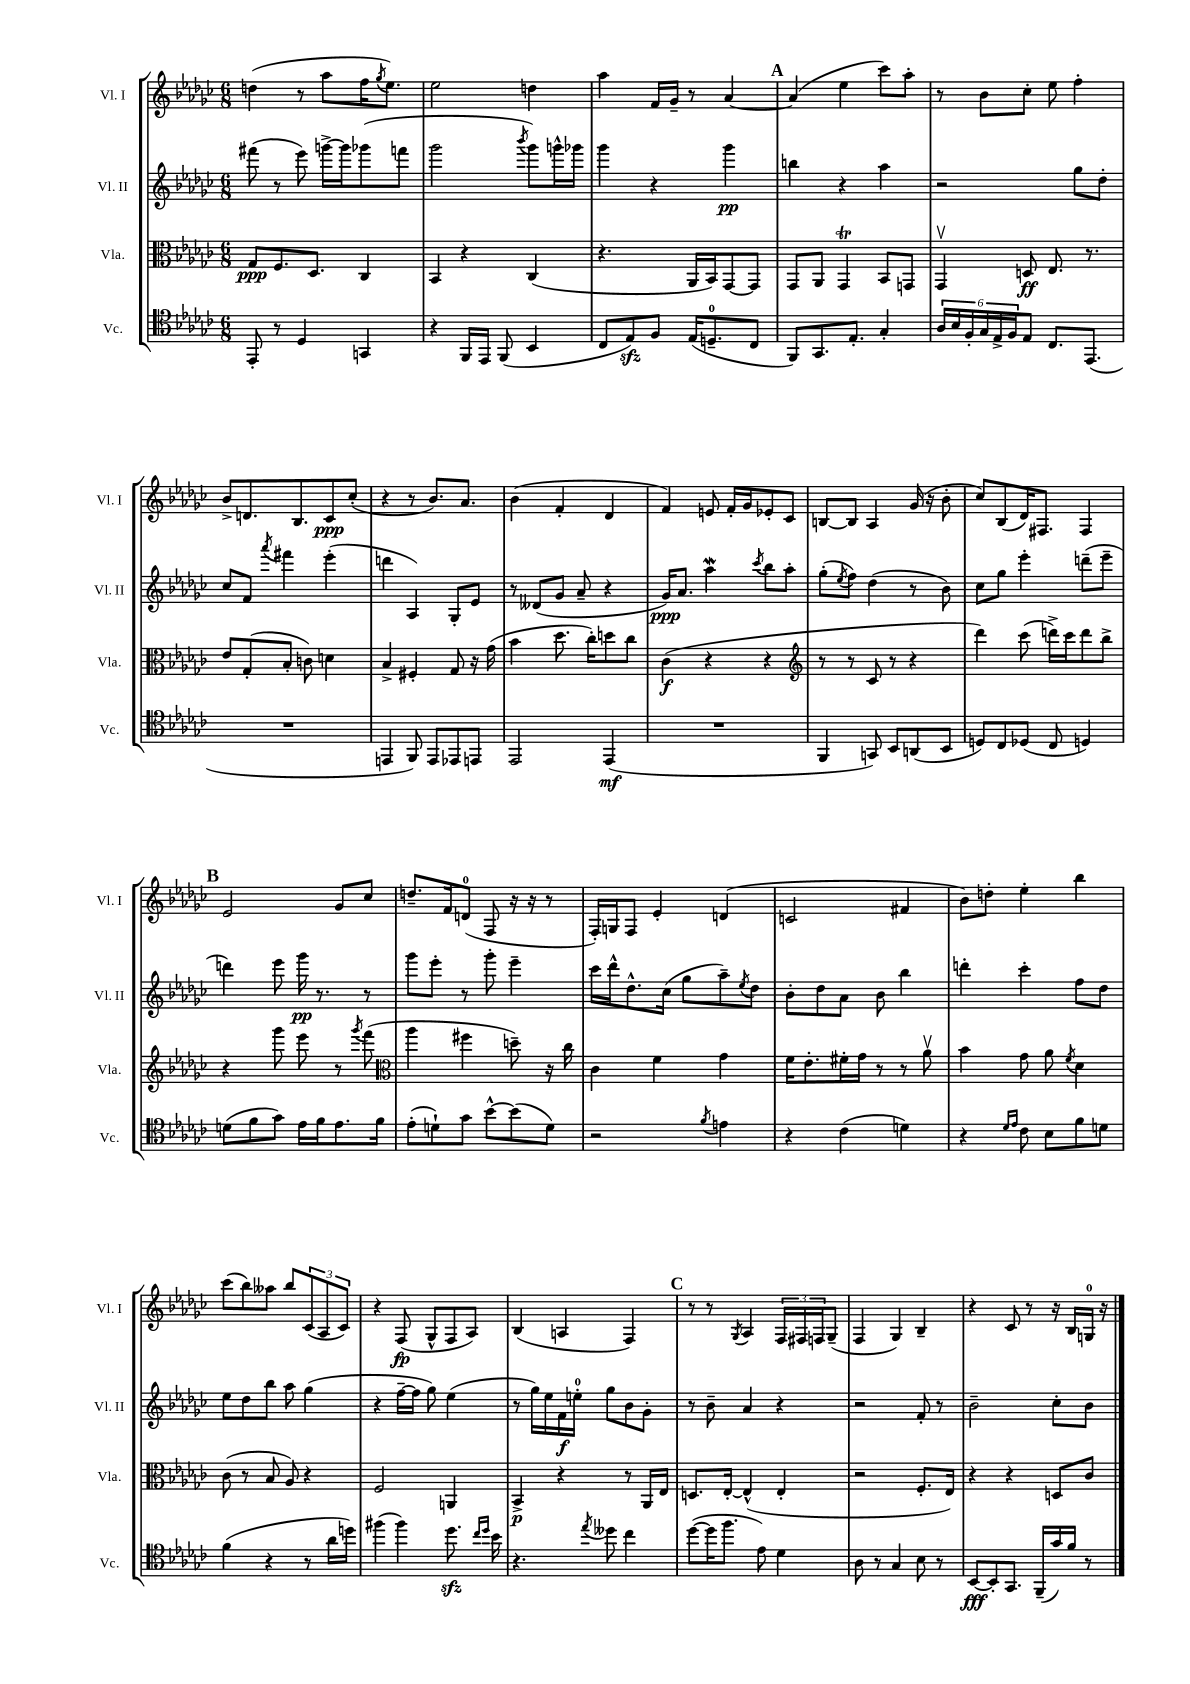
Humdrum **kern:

**kern	**dynam	**kern	**dynam	**kern	**dynam	**kern	**dynam
*part4	*part4	*part3	*part3	*part2	*part2	*part1	*part1
*staff4	*staff4	*staff3	*staff3	*staff2	*staff2	*staff1	*staff1
*I"Vc.	*	*I"Vla.	*	*I"Vl. II	*	*I"Vl. I	*
*I'Vc.	*	*I'Vla.	*	*I'Vl. II	*	*I'Vl. I	*
*clefC4	*	*clefC3	*	*clefG2	*	*clefG2	*
*k[b-e-a-d-g-c-]	*	*k[b-e-a-d-g-c-]	*	*k[b-e-a-d-g-c-]	*	*k[b-e-a-d-g-c-]	*
*M6/8	*	*M6/8	*	*M6/8	*	*M6/8	*
=15	=15	=15	=15	=15	=15	=15	=15
8EE-'/	.	8G-/L	ppp	(8fff#X\	.	(4ddn\	.
8r	.	8.F/	.	8r	.	.	.
4D-/	.	.	.	8eee-\)	.	8r	.
.	.	8.D-/J	.	.	.	.	.
.	.	.	.	[16gggn^\LL	.	8aa-\L	.
.	.	.	.	16ggg\J]	.	.	.
4GGn/	.	4C-/	.	(8ggg-X\	.	16ff\K	.
.	.	.	.	.	.	8qgg-/	.
.	.	.	.	.	.	8.ee-\J)	.
.	.	.	.	8fffn\J	.	.	.
=16	=16	=16	=16	=16	=16	=16	=16
4r	.	4BB-/	.	2ggg-\	.	2ee-\	.
16FF/LL	.	4r	.	.	.	.	.
16EE-/JJ	.	.	.	.	.	.	.
(8FF/	.	.	.	.	.	.	.
.	.	.	.	8qbbb-/	.	.	.
4BB-/	.	(4C-/	.	8ggg-\L)	.	4ddn\	.
.	.	.	.	16gggn^^\L	.	.	.
.	.	.	.	16ggg-X\JJ	.	.	.
=17	=17	=17	=17	=17	=17	=17	=17
8C-/L	.	4.r	.	4ggg-\	.	4aa-\	.
8E-zz/)	.	.	.	.	.	.	.
8F/J	.	.	.	4r	.	16f/LL	.
.	.	.	.	.	.	16g-~/JJ	.
(16E-/KL	.	16AA-/LL	.	.	.	8r	.
8.Dn~/	.	16BB-/J)	.	.	.	.	.
.	.	[8GG-/	.	4ggg-\	pp	[4a-/	.
8C-/J	.	8GG-/J]	.	.	.	.	.
!!LO:REH:place=s1:t=A
=18	=18	=18	=18	=18	=18	=18	=18
8FF/L)	.	8GG-/L	.	4bbn\	.	(4a-/]	.
8.GG-/	.	8AA-/J	.	.	.	.	.
.	.	4GG-T/	.	4r	.	4ee-\	.
8.E-'/J	.	.	.	.	.	.	.
4G-'/	.	8BB-/L	.	4aa-\	.	8ccc-\L)	.
.	.	8GGn/J	.	.	.	8aa-'\J	.
=19	=19	=19	=19	=19	=19	=19	=19
24A-/LL	.	4GG-v/	.	2r	.	8r	.
24B-/	.	.	.	.	.	.	.
24F'/	.	.	.	.	.	.	.
24G-/	.	.	.	.	.	8b-\L	.
24E-^/	.	.	.	.	.	.	.
24F/J	.	.	.	.	.	.	.
8E-/J	.	8Dn/	ff	.	.	8cc-'\J	.
8.C-/L	.	8.E-/	.	.	.	8ee-\	.
.	.	.	.	8gg-\L	.	4ff'\	.
(8.EE-/J	.	8.r	.	.	.	.	.
.	.	.	.	8dd-'\J	.	.	.
!!LO:LB:g=z
=20	=20	=20	=20	=20	=20	=20	=20
2.r	.	8e-/L	.	8cc-/L	.	8b-^/L	.
.	.	(8G-'/	.	8f/J	.	8.dn/	.
.	.	.	.	8qaaa-/	.	.	.
.	.	8B-'/J	.	4fff#X\	.	.	.
.	.	.	.	.	.	8.B-/	.
.	.	8cn\)	.	.	.	.	.
.	.	4dn\	.	(4eee-'\	.	8c-/	ppp
.	.	.	.	.	.	(8cc-'/J	.
=21	=21	=21	=21	=21	=21	=21	=21
4EEn/	.	4B-^/	.	4dddn\	.	4r	.
8FF/)	.	4F#X'/	.	4A-/)	.	8r	.
8EE/L	.	.	.	.	.	8.b-/L)	.
8EE-X/	.	8G-/	.	8G-'/L	.	.	.
.	.	.	.	.	.	8.a-/J	.
8EEn/J	.	16r	.	8e-/J	.	.	.
.	.	(16g-\	.	.	.	.	.
=22	=22	=22	=22	=22	=22	=22	=22
2EE-/	.	4b-\	.	8r	.	(4b-\	.
.	.	.	.	(8d--X/L	.	.	.
.	.	8.dd-\	.	8g-/J	.	4f'/	.
.	.	.	.	8a-~/	.	.	.
.	.	16cc-'\KL)	.	.	.	.	.
(4EE-/	mf	8ddn\	.	4r	.	4d-/	.
.	.	8cc-\J	.	.	.	.	.
=23	=23	=23	=23	=23	=23	=23	=23
2.r	.	(4c-\	f	16g-/KL)	ppp	4f/)	.
.	.	.	.	8.a-/J	.	.	.
.	.	4r	.	4aa-W\	.	8en/	.
.	.	.	.	.	.	16f'/LL	.
.	.	.	.	.	.	16g-/J	.
.	.	.	.	8qccc-/	.	.	.
.	.	4r	.	8bb-\L	.	8e-X'/	.
.	.	.	.	8aa-'\J	.	8c-/J	.
=24	=24	=24	=24	=24	=24	=24	=24
*	*	*clefG2	*	*	*	*	*
4FF/	.	8r	.	(8gg-'\L	.	[8Bn/L	.
.	.	.	.	8qee-/	.	.	.
.	.	8r	.	8ff\J)	.	8B/J]	.
8GGn/)	.	8c-/	.	(4dd-\	.	4A-/	.
8BB-/L	.	8r	.	.	.	.	.
(8AAn/	.	4r	.	8r	.	(16g-/	.
.	.	.	.	.	.	16r	.
8BB-/J	.	.	.	8b-\)	.	8b-'\	.
=25	=25	=25	=25	=25	=25	=25	=25
8Dn/L)	.	4ddd-\)	.	8cc-\L	.	8cc-/L)	.
8C-/	.	.	.	8gg-\J	.	(8B-/	.
(8D-X/J	.	(8ccc-\	.	4eee-'\	.	16d-/K)	.
.	.	.	.	.	.	8.F#X/J	.
8C-/	.	16dddn^\LL)	.	.	.	.	.
.	.	16ccc-\J	.	.	.	.	.
4Dn/)	.	8ddd\	.	(8dddn~\L	.	4F#/	.
.	.	8bb-^\J	.	8eee-~\J	.	.	.
!!LO:LB:g=z
!!LO:REH:place=s1:t=B
=26	=26	=26	=26	=26	=26	=26	=26
(8dn\L	.	4r	.	4dddn\)	.	2e-/	.
8f\	.	.	.	.	.	.	.
8g-\J)	.	8ggg-\	.	8eee-\	.	.	.
16e-\LL	.	8eee-\	.	16ggg-\	pp	.	.
16f\J	.	.	.	8.r	.	.	.
8.e-\	.	8r	.	.	.	8g-/L	.
.	.	8qggg-/	.	.	.	.	.
.	.	(8fff\	.	8r	.	8cc-/J	.
16f\Jk	.	.	.	.	.	.	.
=27	=27	=27	=27	=27	=27	=27	=27
*	*	*clefC3	*	*	*	*	*
(8e-'\L	.	4aa-\	.	8ggg-\L	.	8.ddn~/L	.
8dn`\)	.	.	.	8eee-'\J	.	.	.
.	.	.	.	.	.	16f/k	.
8g-\J	.	4ff#X\	.	8r	.	(8dn/J	.
[8b-^^\L	.	.	.	8ggg-'\	.	8F/	.
(8b-\]	.	8ddn~\)	.	4eee-~\	.	16r	.
.	.	.	.	.	.	16r	.
8d\J)	.	16r	.	.	.	8r	.
.	.	16cc-\	.	.	.	.	.
=28	=28	=28	=28	=28	=28	=28	=28
2r	.	4c-\	.	16ccc-\LL	.	16F'/LL)	.
.	.	.	.	16ddd-^^\J	.	16Gn/J	.
.	.	.	.	8.dd-^^\	.	8F/J	.
.	.	4f\	.	.	.	4e-'/	.
.	.	.	.	(16cc-\Jk	.	.	.
.	.	.	.	8gg-\L	.	.	.
8qf/	.	.	.	.	.	.	.
4en\	.	4g-\	.	8aa-~\)	.	(4dn/	.
.	.	.	.	8qee-/	.	.	.
.	.	.	.	8dd-\J	.	.	.
=29	=29	=29	=29	=29	=29	=29	=29
4r	.	16f\KL	.	8b-'\L	.	2cn/	.
.	.	8.e-'\	.	.	.	.	.
.	.	.	.	8dd-\	.	.	.
(4c-\	.	16f#X'\L	.	8a-\J	.	.	.
.	.	16g-\JJ	.	.	.	.	.
.	.	8r	.	8b-\	.	.	.
4dn\)	.	8r	.	4bb-\	.	4f#X/	.
.	.	8a-v\	.	.	.	.	.
=30	=30	=30	=30	=30	=30	=30	=30
4r	.	4b-\	.	4dddn'\	.	8b-\L)	.
.	.	.	.	.	.	8ddn'\J	.
16qqd-/LL	.	.	.	.	.	.	.
16qqe-/JJ	.	.	.	.	.	.	.
8c-\	.	8g-\	.	4ccc-'\	.	4ee-'\	.
8B-\L	.	8a-\	.	.	.	.	.
.	.	8qf/	.	.	.	.	.
8f\	.	4d-\	.	8ff\L	.	4bb-\	.
8dn\J	.	.	.	8dd-\J	.	.	.
!!LO:LB:g=z
=31	=31	=31	=31	=31	=31	=31	=31
(4f\	.	(8c-\	.	8ee-\L	.	(8ccc-\L	.
.	.	8r	.	8dd-\	.	8bb-\)	.
4r	.	8B-/	.	8bb-\J	.	8aa--X\J	.
.	.	8A-/)	.	8aa-\	.	8bb-/L	.
8r	.	4r	.	(4gg-\	.	(12c-/	.
.	.	.	.	.	.	12A-/	.
16a-\LL	.	.	.	.	.	.	.
.	.	.	.	.	.	12c-/J)	.
16ddn\JJ)	.	.	.	.	.	.	.
=32	=32	=32	=32	=32	=32	=32	=32
(4ff#X\	.	2F/	.	4r	.	4r	.
4ff#\)	.	.	.	[16ff~\LL	.	(8F/	fp
.	.	.	.	16ff\JJ]	.	.	.
.	.	.	.	8gg-\)	.	8G-^^/L	.
8.dd-zz\	.	4AAn/	.	(4ee-\	.	8F/	.
.	.	.	.	.	.	8A-/J)	.
16qqcc-/LL	.	.	.	.	.	.	.
16qqdd-/JJ	.	.	.	.	.	.	.
16b-\	.	.	.	.	.	.	.
=33	=33	=33	=33	=33	=33	=33	=33
4.r	.	4BB-^/	p	8r	.	(4B-/	.
.	.	.	.	16gg-\LL)	.	.	.
.	.	.	.	16ee-\	.	.	.
.	.	4r	.	16f\	f	4An/	.
.	.	.	.	16een'\JJ	.	.	.
8qee-/	.	.	.	.	.	.	.
8dd--X\	.	.	.	8gg-\L	.	.	.
4cc-\	.	8r	.	8b-\	.	4F/)	.
.	.	16AA-/LL	.	8g-'\J	.	.	.
.	.	16E-/JJ	.	.	.	.	.
!!LO:REH:place=s1:t=C
=34	=34	=34	=34	=34	=34	=34	=34
([8dd-\L	.	8.Dn/L	.	8r	.	8r	.
16dd-\K]	.	.	.	8b-~\	.	8r	.
8.ff\J	.	[16E-'/Jk	.	.	.	.	.
.	.	.	.	.	.	8qG-/	.
.	.	(4E-^^/]	.	4a-/	.	4A-/	.
8e-\)	.	.	.	.	.	.	.
4d-\	.	4E-'/	.	4r	.	24F/LL	.
.	.	.	.	.	.	24F#X/	.
.	.	.	.	.	.	24Fn/J	.
.	.	.	.	.	.	(8G-~/J	.
=35	=35	=35	=35	=35	=35	=35	=35
8A-\	.	2r	.	2r	.	4F/	.
8r	.	.	.	.	.	.	.
4G-/	.	.	.	.	.	4G-/)	.
8B-\	.	8.F'/L	.	8f'/	.	4B-~/	.
8r	.	.	.	8r	.	.	.
.	.	16E-/Jk)	.	.	.	.	.
=36	=36	=36	=36	=36	=36	=36	=36
[8BB-/L	fff	4r	.	2b-~\	.	4r	.
8BB-'/]	.	.	.	.	.	.	.
8.GG-/J	.	4r	.	.	.	8c-/	.
.	.	.	.	.	.	8r	.
(16FF~/LL	.	.	.	.	.	.	.
16g-/)	.	8Dn/L	.	8cc-'\L	.	16r	.
16f/JJ	.	.	.	.	.	16B-/LL	.
8r	.	8c-/J	.	8b-\J	.	16Gn/JJ	.
.	.	.	.	.	.	16r	.
==	==	==	==	==	==	==	==
*-	*-	*-	*-	*-	*-	*-	*-
